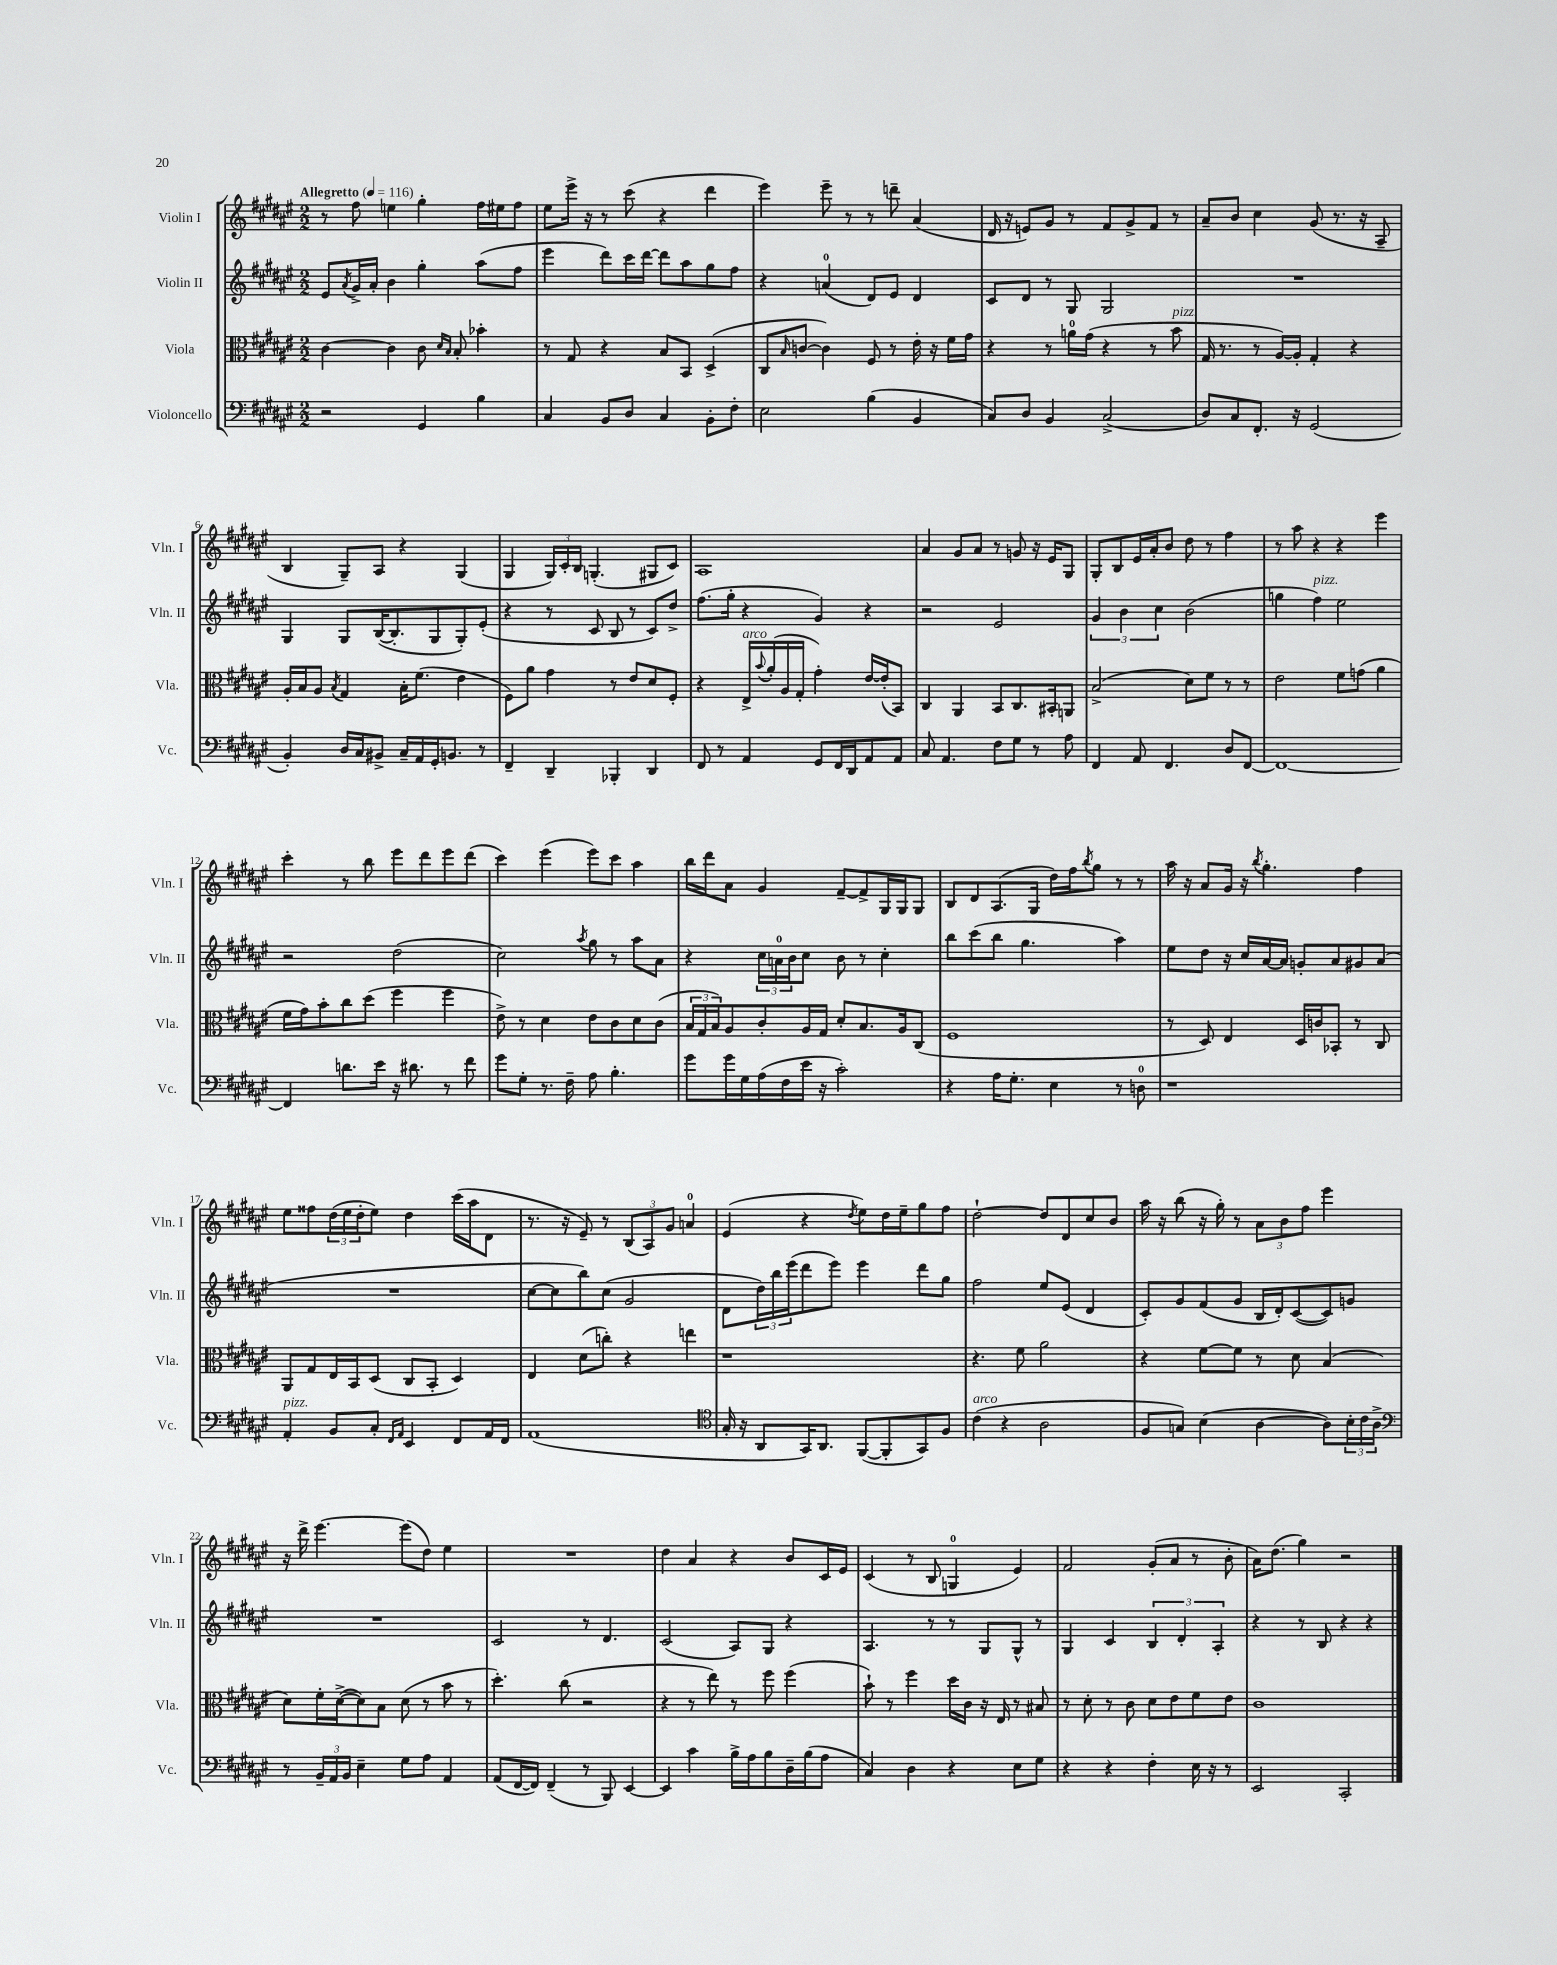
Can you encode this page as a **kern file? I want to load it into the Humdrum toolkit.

**kern	**kern	**kern	**kern
*staff4	*staff3	*staff2	*staff1
*clefF4	*clefC3	*clefG2	*clefG2
*k[f#c#g#d#a#e#]	*k[f#c#g#d#a#e#]	*k[f#c#g#d#a#e#]	*k[f#c#g#d#a#e#]
*M2/2	*M2/2	*M2/2	*M2/2
*MM116	*MM116	*MM116	*MM116
2r	[4c#\	8e#/L	8r
.	.	8qa#/	.
.	.	16g#^/L	8ff#\
.	.	16a#'/JJ	.
.	4c#\]	4b\	4ee\
4GG#/	8c#\	4gg#'\	4gg#'\
.	16qqd#/LL	.	.
.	16qqB/JJ	.	.
.	8B'/	.	.
4B\	4b-'\	(8aa#\L	16ff#\LL
.	.	.	16ee#\J
.	.	8ff#\J	8ff#\J
=	=	=	=
4C#/	8r	4eee#\	8ee#\L
.	8G#/	.	16eee#^\Jk
.	.	.	16r
8BB/L	4r	8ddd#\L)	8r
8D#/J	.	16ccc#\L	(8ccc#\
.	.	[16ddd#\JJ	.
4C#/	8B/L	8ddd#\]L	4r
.	8BB/J	8aa#\	.
8BB'\L	(4D#^/	8gg#\	4ddd#\
8F#'\J	.	8ff#\J	.
=	=	=	=
2E#\	8C#/L	4r	4eee#\)
.	16qqB/	.	.
.	[8c/J	.	.
.	4c\])	(4a/	8eee#~\
.	.	.	8r
(4B\	8F#/	8d#/L)	8r
.	8r	8e#/J	8ddd~\
4BB/	16e#'\	4d#/	(4a#/
.	16r	.	.
.	16f#\LL	.	.
.	16g#\JJ	.	.
=	=	=	=
8C#/L)	4r	8c#/L	16d#/
.	.	.	16r
8D#/J	.	8d#/J	8e/L)
4BB/	8r	8r	8g#/J
.	16a\LL	8G#/	8r
.	(16g#\JJ	.	.
(2C#^/	4r	2G#/	8f#/L
.	.	.	8g#^/
.	8r	.	8f#/J
.	8b\	.	8r
=	=	=	=
8D#/L)	16G#/	1r	8a#~/L
.	8.r	.	.
8C#/	.	.	8b/J
8.FF#'/J	8r	.	4cc#\
.	[16A#/LL)	.	.
16r	16A#'/]JJ	.	.
(2GG#/	4G#'/	.	(8g#/
.	.	.	8.r
.	4r	.	.
.	.	.	16r
.	.	.	8A#~/
=	=	=	=
4BB'/)	16A#'/LL	4G#/	4B/
.	16B/J	.	.
.	8A#/J	.	.
.	8qB/	.	.
16D#/LL	4G#/	8G#/L	8G#~/L)
16C#/J	.	.	.
8BB#^/J	.	([16B/K	8A#/J
.	.	8.B'/]	.
16C#~/LL	16B'\LK	.	4r
16AA#/	(8.f#\J	.	.
16GG#'/J	.	8G#/	.
8.BB/J	.	.	.
.	4e#\	8G#'/)	(4G#/
8r	.	(8e#'/J	.
=	=	=	=
4FF#~/	8F#\L)	4r	4G#/
.	8a#\J	.	.
4DD#~/	4g#\	8r	24G#/LL)
.	.	.	24c#'/
.	.	.	24B/JJ
.	.	8c#/	(4.G'/
4BBB-'/	8r	8B/	.
.	8e#/L	8r	.
4DD#/	8d#/	8c#/L)	8G#/L
.	8F#'/J	8dd#^/J	8c#/J)
=	=	=	=
8FF#/	4r	(8.ff#\L	1A#
8r	.	.	.
.	.	16gg#'\Jk	.
4AA#/	16E#^/LL	4r	.
.	8qqb/	.	.
.	(16a#'/	.	.
.	16A#/	.	.
.	16G#'/JJ	.	.
8GG#/L	4g#'\)	4g#/)	.
16FF#/L	.	.	.
16DD#/J	.	.	.
8AA#/	[16e#/LL	4r	.
.	(16e#'/]J	.	.
8AA#/J	8BB/J)	.	.
=	=	=	=
8C#/	4C#/	2r	4a#/
4.AA#/	.	.	.
.	4AA#/	.	8g#/L
.	.	.	8a#/J
8F#\L	8BB/L	2e#/	8r
8G#\J	8.C#/	.	8g/
8r	.	.	16r
.	16BB#'/k	.	16e#/LK
8A#\	8AA/J	.	8G#/J
=	=	=	=
4FF#/	(2B^/	6g#/	8G#'/L
.	.	.	8B/
.	.	6b\	.
8AA#/	.	.	16e#/L
.	.	.	16a#'/J
.	.	6cc#\	.
4.FF#/	.	.	8b/J
.	8d#\L)	(2b\	8dd#\
.	8f#\J	.	8r
8D#/L	8r	.	4ff#\
[8FF#/J	8r	.	.
=	=	=	=
1FF#_	2e#\	4gg\	8r
.	.	.	8aa#\
.	.	4ff#\)	4r
.	8f#\L	2ee#\	4r
.	(8g\J	.	.
.	4a#\	.	4eee#\
=	=	=	=
4FF#/]	16f#\LL	2r	4ccc#'\
.	16g#\J)	.	.
.	8b'\	.	.
8.d\L	8cc#\	.	8r
.	(8dd#\J	.	8bb\
16e#\Jk	.	.	.
16r	4ff#\	(2dd#\	8eee#\L
8.d#\	.	.	.
.	.	.	8ddd#\
8r	4ff#\	.	8eee#\
8f#\	.	.	(8ddd#\J
=	=	=	=
8g#\L	8e#^\)	2cc#\)	4ccc#\)
8G#'\J	8r	.	.
8.r	4d#\	.	(4eee#\
16F#~\	.	.	.
.	.	8qaa#/	.
8A#\	8e#\L	8gg#\	8eee#\L)
4.B'\	8c#\	8r	8ccc#\J
.	8d#\	8aa#\L	4aa#\
.	(8c#\J	8a#\J	.
=	=	=	=
8g#\L	24B/LL	4r	16bb\LL
.	24G#/	.	.
.	.	.	16ddd#\J
.	24B/J)	.	.
16g#\L	8A#/	.	8a#\J
16G#\	.	.	.
(16A#\	8c#'/	24cc#\LL	4g#/
.	.	24a\	.
16F#\	.	.	.
.	.	24b\J	.
16e#\JJ	16A#/L	8cc#\J	.
16r	16G#/JJ	.	.
2c#'\)	8d#'/L	8b\	[8f#~/L
.	8.B/	8r	8f#^/]
.	.	4cc#'\	16G#/L
.	16A#/k	.	16G#/J
.	(8C#/J	.	8G#/J
=	=	=	=
4r	1F#	8bb\L	8B/L
.	.	(8ccc#\	8d#/
16A#\LK	.	8bb\J	(8.A#/
8.G#'\J	.	.	.
.	.	4.gg#\	.
.	.	.	16G#/Jk
4E#\	.	.	16dd#\LL)
.	.	.	16ff#\J
.	.	.	8qbb/
.	.	.	8gg#\J
8r	.	4aa#\)	8r
8D\	.	.	8r
=	=	=	=
1r	8r	8ee#\L	16aa#\
.	.	.	16r
.	8D#/)	8dd#\J	8a#/L
.	4E#/	16r	16g#/Jk
.	.	16cc#/LL	16r
.	.	.	8qbb/
.	.	[16a#/	4.gg#'\
.	.	16a#/]JJ	.
.	16D#/LL	8g'/L	.
.	16c/J	.	.
.	8BB-'/J	8a#/	.
.	8r	8g#/	4ff#\
.	8C#/	(8a#/J	.
=	=	=	=
4AA#'/	8AA#/L	1r	8ee#\L
.	8G#/	.	8ff##\
8BB/L	16E#/L	.	(24dd#\L
.	.	.	24ee#\
.	16BB/J	.	.
.	.	.	24dd#'\J
8C#'/J	(8D#/J	.	8ee#\J)
16qqFF#/LL	.	.	.
16qqAA#/JJ	.	.	.
4EE#/	8C#/L	.	4dd#\
.	8BB'/J	.	.
8FF#/L	4D#/)	.	(16ccc#\LL
.	.	.	16aa#\J
16AA#/L	.	.	8d#\J
16FF#/JJ	.	.	.
=	=	=	=
(1AA#	4E#/	[8cc#\L	8.r
.	.	8cc#\]	.
.	.	.	16r
.	(8d#\L	8bb\)	8e#~/)
.	8cc'\J)	(8cc#\J	8r
.	4r	2g#/	(12B/L
.	.	.	12A#/)
.	.	.	12g#/J
.	4ee\	.	4a/
=	=	=	=
*clefC4	*	*	*
16G#'/	1r	8d#\L	(4e#/
16r	.	.	.
8AA#/L	.	24dd#\L)	.
.	.	24bb\	.
.	.	(24eee#\J	.
16GG#/K)	.	8ddd#\	4r
8.AA#/J	.	.	.
.	.	8eee#\J)	.
.	.	.	8qdd#/
([8FF#/L	.	4eee#\	8ee#\L)
8FF#'/]	.	.	16dd#\L
.	.	.	16ee#~\J
8GG#/)	.	8ddd#\L	8gg#\
8F#/J	.	8gg#\J	8ff#\J
=	=	=	=
(4c#\	4.r	2ff#\	[2dd#`\
4r	.	.	.
.	8f#\	.	.
2A#\	2a#\	8ee#/L	8dd#/]L
.	.	(8e#/J	8d#/
.	.	4d#/	8cc#/
.	.	.	8b/J
=	=	=	=
8F#/L	4r	8c#'/L)	16aa#\
.	.	.	16r
8G/J)	.	8g#/	(8bb\
(4B\	[8f#\L	(8f#/	16r
.	.	.	16gg#'\)
.	8f#\]J	8g#/J	8r
[4A#\	8r	16B/LL	12a#\L
.	.	16d#'/J)	.
.	.	.	12b\
.	8d#\	([8c#/	.
.	.	.	12ff#\J
8A#\]L)	(4B/	8c#/])	4eee#\
24B'\L	.	8g/J	.
24c#\	.	.	.
24A#^\JJ	.	.	.
=	=	=	=
*clefF4	*	*	*
8r	8d#\L)	1r	16r
.	.	.	16ddd#^\
24BB~/LL	16f#'\L	.	[4.eee#\
24AA#/	.	.	.
.	([16d#^\J	.	.
24BB/JJ	.	.	.
4E#~\	8d#\])	.	.
.	8B\J	.	.
8G#\L	(8d#\	.	(8eee#\]L
8A#\J	8r	.	8dd#\J)
4AA#/	8b\	.	4ee#\
.	8r	.	.
=	=	=	=
(8AA#/L	4.dd#'\)	2c#/	1r
[16FF#/L	.	.	.
16FF#/]JJ)	.	.	.
(4FF#~/	.	.	.
.	(8cc#\	.	.
8r	2r	8r	.
8BBB/)	.	4.d#/	.
[4EE#/	.	.	.
=	=	=	=
4EE#/]	4r	(2c#/	4dd#\
4c#\	8r	.	4a#/
.	8ee#\)	.	.
16B^\LL	8r	8A#/L)	4r
16A#\J	.	.	.
8B\	8ff#\	8G#/J	.
16D#~\L	(4ff#\	4r	8b/L
(16B\J	.	.	.
8A#\J	.	.	16c#/L
.	.	.	16e#/JJ
=	=	=	=
4C#/)	8b`\)	4.A#/	(4c#/
.	8r	.	.
4D#\	4ff#\	.	8r
.	.	8r	8B/
4r	16dd#\LL	8r	4G/
.	16c#\JJ	.	.
.	16r	8G#/L	.
.	16E#/	.	.
8E#\L	8r	8G#^^/J	4e#/)
8G#\J	8B#/	8r	.
=	=	=	=
4r	8r	4G#/	2f#/
.	8d#'\	.	.
4r	8r	4c#/	.
.	8c#\	.	.
4F#'\	8d#\L	6B/	(8g#'/L
.	8e#\	.	8a#/J
.	.	6d#'/	.
16E#\	8f#\	.	8r
16r	.	.	.
.	.	6A#'/	.
8r	8e#\J	.	8b'\
=	=	=	=
2EE#/	1c#	4r	16a#\LK)
.	.	.	(8.dd#\J
.	.	8r	4gg#\)
.	.	8B/	.
2CC#'/	.	4r	2r
.	.	4r	.
==	==	==	==
*-	*-	*-	*-
